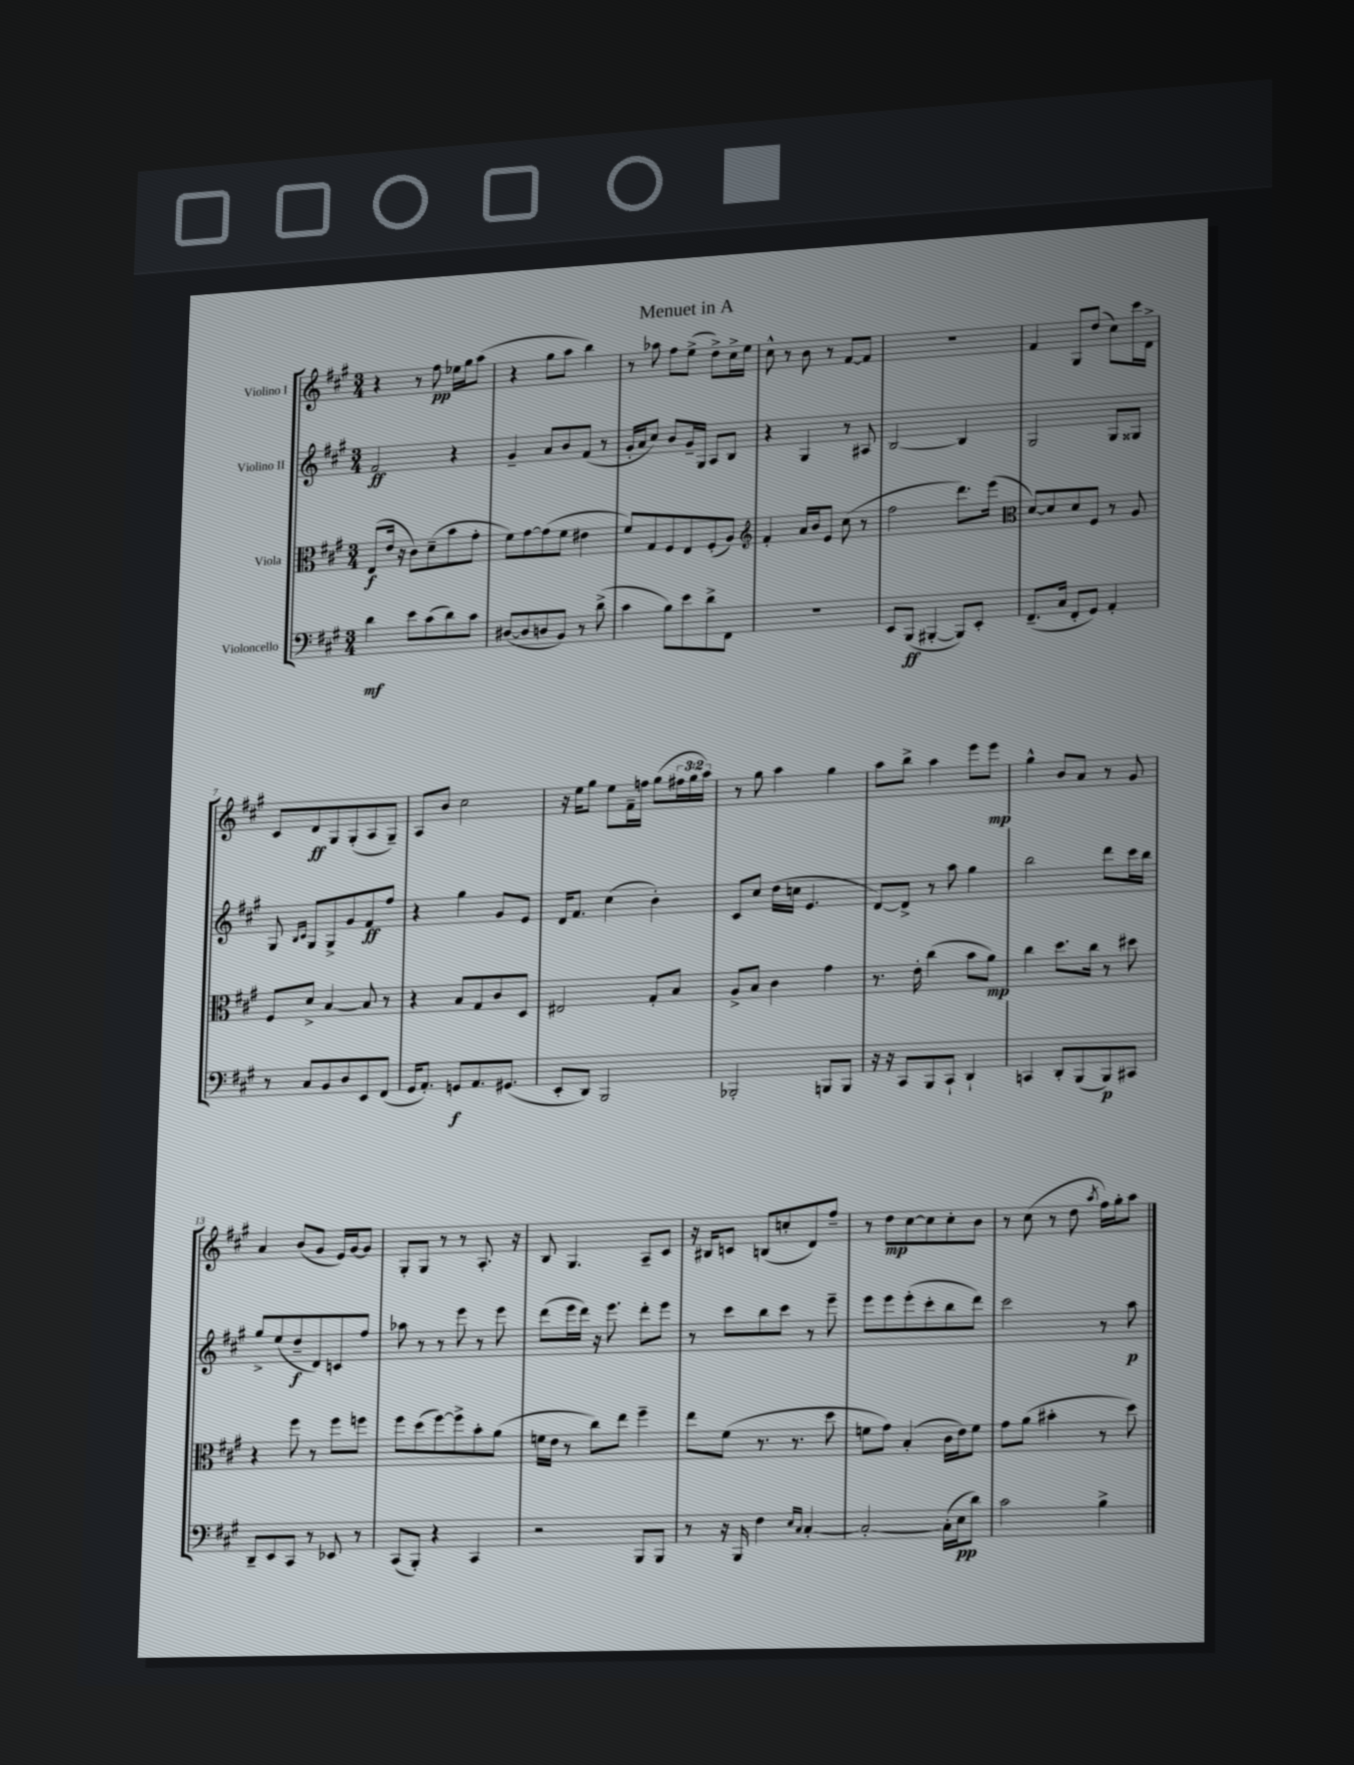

**kern	**dynam	**kern	**dynam	**kern	**dynam	**kern	**dynam
*part4	*part4	*part3	*part3	*part2	*part2	*part1	*part1
*staff4	*staff4	*staff3	*staff3	*staff2	*staff2	*staff1	*staff1
*I"Violoncello	*	*I"Viola	*	*I"Violino II	*	*I"Violino I	*
*clefF4	*	*clefC3	*	*clefG2	*	*clefG2	*
*k[f#c#g#]	*	*k[f#c#g#]	*	*k[f#c#g#]	*	*k[f#c#g#]	*
*M3/4	*	*M3/4	*	*M3/4	*	*M3/4	*
=1	=1	=1	=1	=1	=1	=1	=1
4d\	mf	(8E/L	f	2f#/	ff	4r	.
.	.	16e/Jk	.	.	.	.	.
.	.	16r	.	.	.	.	.
8e\L	.	8c#\L)	.	.	.	8r	.
(8c#\	.	(8d~\	.	.	.	8ff#\	pp
8d\)	.	8b\	.	4r	.	16ee-X\LL	.
.	.	.	.	.	.	16gg#\J	.
8c#\J	.	8g#'\J	.	.	.	(8aa\J	.
=2	=2	=2	=2	=2	=2	=2	=2
([8D#X/L	.	8f#\L)	.	4g#~/	.	4r	.
8D#/]	.	[8g#\	.	.	.	.	.
8Dn/	.	(8g#\]	.	8a/L	.	8gg#\L	.
8BB/J)	.	8f#\J	.	8b/	.	8aa\J	.
8r	.	4e#X\	.	(8f#/J	.	4bb\)	.
(8d^\	.	.	.	8r	.	.	.
=3	=3	=3	=3	=3	=3	=3	=3
4c#\	.	8f#/L)	.	16g#'/LL	.	8r	.
.	.	.	.	16a/J	.	.	.
.	.	8G#/	.	8cc#/J)	.	8aa-X\	.
8B\L)	.	8F#/	.	8b/L	.	8ff#\L	.
8e\	.	8E/	.	16g#~/L	.	(8ee^\J	.
.	.	.	.	16G#/JJ	.	.	.
8d^\	.	(8F#'/	.	8A/L	.	8dd^\L)	.
8FF#\J	.	8A/J)	.	8B/J	.	16cc#^\L	.
.	.	.	.	.	.	16ee\JJ	.
=4	=4	=4	=4	=4	=4	=4	=4
*	*	*clefG2	*	*	*	*	*
2.r	.	4f#'/	.	4r	.	8cc#^^\	.
.	.	.	.	.	.	8r	.
.	.	16a/LL	.	4G#/	.	8b\	.
.	.	16b/J	.	.	.	.	.
.	.	8e/J	.	.	.	8r	.
.	.	(8cc#\	.	8r	.	[8f#/L	.
.	.	8r	.	8A#X/	.	8f#/J]	.
=5	=5	=5	=5	=5	=5	=5	=5
8EE/L	.	2ff#\	.	[2B/	.	2.r	.
(8BBB/J	ff	.	.	.	.	.	.
[4BBB#X'/	.	.	.	.	.	.	.
8BBB#/L])	.	8.ddd\L)	.	4B/]	.	.	.
8EE'/J	.	.	.	.	.	.	.
.	.	(16eee\Jk	.	.	.	.	.
=6	=6	=6	=6	=6	=6	=6	=6
*	*	*clefC3	*	*	*	*	*
(8.FF#~/L	.	[8d/L)	.	2G#/	.	4f#/	.
.	.	8d/]	.	.	.	.	.
16C#/Jk	.	.	.	.	.	.	.
8FF#'/L	.	8d/	.	.	.	8G#/L	.
8GG#/J)	.	8F#/J	.	.	.	(8dd/J	.
4AA'/	.	8r	.	8G#/L	.	8cc#\L)	.
.	.	8A/	.	8G##X/J	.	16ccc#\L	.
.	.	.	.	.	.	16d^\JJ	.
!!LO:LB:g=z
=7	=7	=7	=7	=7	=7	=7	=7
8r	.	8F#/L	.	8G#/	.	8c#/L	.
.	.	.	.	16qqB/LL	.	.	.
.	.	.	.	16qqc#/JJ	.	.	.
8C#/L	.	8d^/J	.	8G#/L	.	8d/	ff
8BB/	.	[4B/	.	8G#^/	.	8G#/	.
8D/	.	.	.	8g#/	.	(8G#'/	.
8EE/	.	8B/]	.	8f#/	ff	8A/	.
(8FF#/J	.	8r	.	8ff#/J	.	8G#~/J)	.
=8	=8	=8	=8	=8	=8	=8	=8
16GG#/KL	.	4r	.	4r	.	8A/L	.
8.AA'/J)	.	.	.	.	.	.	.
.	.	.	.	.	.	8b/J	.
8GGn/L	f	8B/L	.	4gg#\	.	2cc#\	.
8.AA/	.	8G#/	.	.	.	.	.
.	.	8c#/	.	8g#/L	.	.	.
(8.GG#X/J	.	.	.	.	.	.	.
.	.	8D/J	.	8e/J	.	.	.
=9	=9	=9	=9	=9	=9	=9	=9
8EE'/L	.	2E#X/	.	16d/KL	.	16r	.
.	.	.	.	8.f#/J	.	16ee\KL	.
8DD/J)	.	.	.	.	.	8gg#\J	.
2BBB/	.	.	.	(4cc#\	.	8ee\L	.
.	.	.	.	.	.	16f#~\L	.
.	.	.	.	.	.	16ffn\JJ	.
.	.	8G#'/L	.	4b'\)	.	(8gg#\L	.
.	.	8B/J	.	.	.	24ff#X\L	.
.	.	.	.	.	.	24gg#\	.
.	.	.	.	.	.	24aa\JJ)	.
=10	=10	=10	=10	=10	=10	=10	=10
2BBB-X'/	.	8A^/L	.	8c#/L	.	8r	.
.	.	8B/J	.	8cc#/J	.	8gg#\	.
.	.	4c#\	.	(16dd\LL	.	4aa\	.
.	.	.	.	16ccn\JJ	.	.	.
.	.	.	.	4.e/	.	.	.
8BBBn/L	.	4g#\	.	.	.	4gg#\	.
8BBB/J	.	.	.	.	.	.	.
=11	=11	=11	=11	=11	=11	=11	=11
16r	.	8.r	.	[8d/L)	.	8aa\L	.
16r	.	.	.	.	.	.	.
8CC#/L	.	.	.	8d^/J]	.	8bb^\J	.
.	.	16e'\	.	.	.	.	.
8BBB/	.	(4cc#\	.	8r	.	4aa\	.
8CC#`/J	.	.	.	8aa\	.	.	.
4DD`/	.	8b\L	.	4gg#\	.	8eee\L	.
.	.	8a\J)	mp	.	.	8eee\J	mp
=12	=12	=12	=12	=12	=12	=12	=12
4CCn/	.	4cc#\	.	2bb\	.	4gg#^^\	.
8DD'/L	.	8.dd\L	.	.	.	8b/L	.
(8BBB/	.	.	.	.	.	8a/J	.
.	.	16cc#\Jk	.	.	.	.	.
8BBB/)	p	8r	.	8ddd\L	.	8r	.
8CC#X/J	.	8dd#X\	.	16ccc#\L	.	8g#/	.
.	.	.	.	16bb\JJ	.	.	.
!!LO:LB:g=z
=13	=13	=13	=13	=13	=13	=13	=13
8DD~/L	.	4r	.	8gg#^/L	.	4a/	.
8EE/	.	.	.	(8ee/	.	.	.
8CC#/J	.	8ff#\	.	8dd~/	f	(8b/L	.
8r	.	8r	.	8d/)	.	8g#/J	.
8EE-X/	.	8ff#\L	.	8cn/	.	16e/LL)	.
.	.	.	.	.	.	[16g#/J	.
8r	.	8ffn\J	.	8ff#/J	.	8g#/J]	.
=14	=14	=14	=14	=14	=14	=14	=14
(8CC#/L	.	8ff#\L	.	8aa-X\	.	8G#'/L	.
8BBB'/J)	.	(8dd\	.	8r	.	8G#/J	.
4r	.	[8ff#\)	.	8r	.	8r	.
.	.	8ff#^\]	.	8eee\	.	8r	.
4CC#/	.	8b'\	.	8r	.	8.A'/	.
.	.	(8a\J	.	8eee\	.	.	.
.	.	.	.	.	.	16r	.
=15	=15	=15	=15	=15	=15	=15	=15
2r	.	16fn\LL	.	(8ddd\L	.	8B/	.
.	.	16e\JJ	.	.	.	.	.
.	.	8r	.	16eee\L	.	4.G#/	.
.	.	.	.	16ddd\JJ)	.	.	.
.	.	8cc#\L)	.	16r	.	.	.
.	.	.	.	8.eee\	.	.	.
.	.	8ee\J	.	.	.	.	.
8BBB/L	.	4ff#~\	.	8ddd'\L	.	8A~/L	.
8BBB/J	.	.	.	8eee\J	.	8c#/J	.
=16	=16	=16	=16	=16	=16	=16	=16
8r	.	8ee\L	.	8r	.	16r	.
.	.	.	.	.	.	16B#X/KL	.
16r	.	(8f#\J	.	8ccc#\L	.	8cn/J	.
16BBB/	.	.	.	.	.	.	.
4F#\	.	8.r	.	8bb\	.	(8Bn/L	.
.	.	.	.	8ccc#\J	.	8ccn'/	.
.	.	8.r	.	.	.	.	.
16qqE/LL	.	.	.	.	.	.	.
16qqC#/JJ	.	.	.	.	.	.	.
[4C#'/	.	.	.	8r	.	8d/)	.
.	.	8dd\	.	8eee~\	.	8ff#~/J	.
=17	=17	=17	=17	=17	=17	=17	=17
2C#'/_	.	8fn\L	.	8eee\L	.	8r	.
.	.	8g#\J)	.	8eee\	.	8dd\L	mp
.	.	(4B'/	.	(8eee'\	.	[8cc#\	.
.	.	.	.	8ccc#'\	.	8cc#\]	.
(16C#'\LL]	.	16c#\LL	.	8bb\	.	8cc#'\	.
16E\J	pp	16e\J)	.	.	.	.	.
8d\J)	.	8f\J	.	8ddd\J)	.	8b\J	.
=18	=18	=18	=18	=18	=18	=18	=18
2c#\	.	8g#\L	.	2ccc#\	.	8r	.
.	.	(8a\J	.	.	.	(8cc#\	.
.	.	4b#X'\	.	.	.	8r	.
.	.	.	.	.	.	8dd\	.
.	.	.	.	.	.	8qaa/	.
4B^\	.	8r	.	8r	.	16ff#\LL)	.
.	.	.	.	.	.	16gg#'\J	.
.	.	8dd\)	.	8aa\	p	8aa\J	.
==	==	==	==	==	==	==	==
*-	*-	*-	*-	*-	*-	*-	*-
